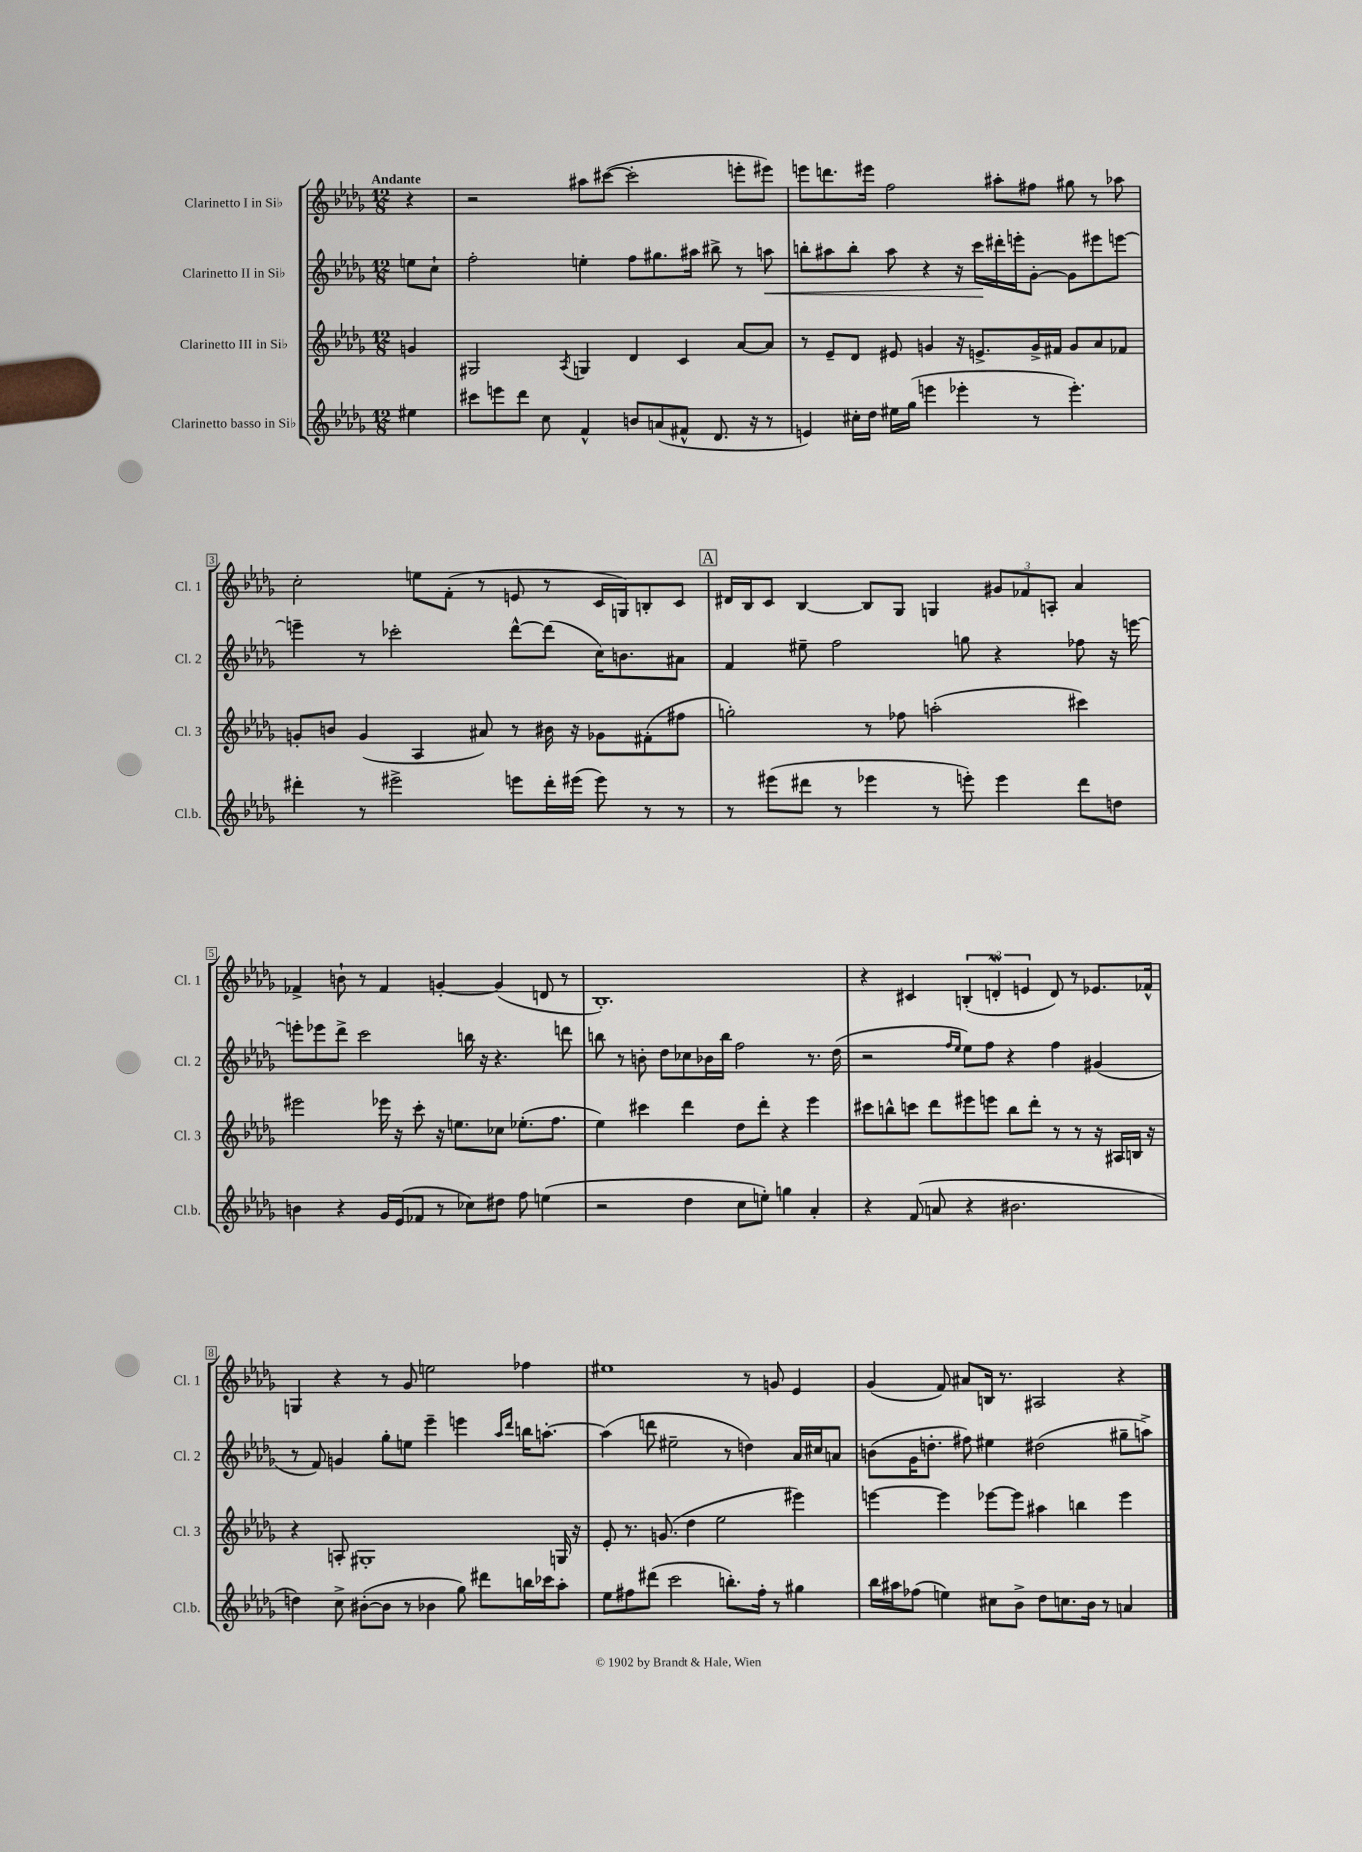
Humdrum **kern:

**kern	**kern	**kern	**dynam	**kern
*part4	*part3	*part2	*part2	*part1
*staff4	*staff3	*staff2	*staff2	*staff1
*I"Clarinetto basso in Si♭	*I"Clarinetto III in Si♭	*I"Clarinetto II in Si♭	*	*I"Clarinetto I in Si♭
*I'Cl.b.	*I'Cl. 3	*I'Cl. 2	*	*I'Cl. 1
*clefG2	*clefG2	*clefG2	*	*clefG2
*k[b-e-a-d-g-]	*k[b-e-a-d-g-]	*k[b-e-a-d-g-]	*	*k[b-e-a-d-g-]
*M12/8	*M12/8	*M12/8	*	*M12/8
=	=	=	=	=
!	!	!	!	!LO:TX:a:B:t=Andante
4ee#X\	4gn/	8een\L	.	4r
.	.	8cc`\J	.	.
=1	=1	=1	=1	=1
8ccc#X\L	2G#X/	2ff'\	.	2r
8eeen\	.	.	.	.
8ddd-\J	.	.	.	.
8cc\	.	.	.	.
.	8qA-/	.	.	.
4f^^/	4Gn/	4een'\	.	8aa#X\L
.	.	.	.	([8ccc#X\J
8bn/L	4d-/	8ff\L	.	2ccc#'\]
(8an/	.	8.gg#X\	.	.
8f#X^^/J	4c/	.	.	.
.	.	16aa#X\Jk	.	.
8.d-/	.	8bb#X^\	.	.
.	[8a-/L	8r	.	8eeen'\L
16r	.	.	.	.
!	!	!	!LO:HP:b	!
8r	8a-/J]	8aan\	<	8eee#X\J)
=2	=2	=2	=2	=2
4en/)	8r	8bbn'\L	.	8eeen\L
.	8e-~/L	8aa#X\	.	8.dddn\
16cc#X'\LL	8d-/J	8bb'\J	.	.
16dd-\JJ	.	.	.	16eee#X\Jk
16ee#X\LL	8e#X/	8aa#\	.	2ff\
(16gg-\JJ	.	.	.	.
4eeen\	4gn/	4r	.	.
4eee-X'\	16r	16r	.	.
.	8.en^/L	16ccc\LL	.	.
.	.	16ddd#X'\	[	8aa#X'\L
.	.	16eeen'\J	.	.
8r	16g^/L	[8g-'\J	.	8ff#X\J
.	16f#X/JJ	.	.	.
4.eee-'\)	8g/L	8g-\L]	.	8gg#X\
.	8a-/	8eee#X\	.	8r
.	8f-X/J	[8eeen\J	.	8aa-X\
!!LO:LB:g=z
=3	=3	=3	=3	=3
4ddd#X'\	8gn'/L	4eeen~\]	.	2cc'\
.	8bn/J	.	.	.
8r	(4g/	8r	.	.
2eee#X^\	.	2ccc-X'\	.	.
.	4A-/	.	.	8een\L
.	.	.	.	(8f'\J
.	8a#X/)	.	.	8r
8eeen\L	8r	[8ddd-^^\L	.	8en/
16ddd#'\L	16b#X\	(8ddd-\J]	.	8r
(16eee#X\JJ	16r	.	.	.
8eee#\)	8g-X\L	16cc\KL)	.	16c/LL
.	.	8.bn\	.	16Gn/J)
8r	(8f#X'\	.	.	8Bn'/
8r	8ff#X\J	8a#X\J	.	8c/J
!!LO:REH:place=s1:t=A
=4	=4	=4	=4	=4
8r	2ggn'\)	4f/	.	16d#X/LL
.	.	.	.	16B-/J
(8eee#X\L	.	.	.	8c/J
8ddd#X\J	.	8ee#X~\	.	[4B-/
8r	.	2ff\	.	.
4eee-X\	8r	.	.	8B-/L]
.	8ff-X\	.	.	8G-/J
8r	(2aan'\	.	.	4Gn/
8eeen'\)	.	8ggn\	.	.
4eee\	.	4r	.	12g#X/L
.	.	.	.	12f-X/
.	.	.	.	12An'/J
8ddd#\L	4ccc#X\)	8ff-X\	.	4a-/
8ddn\J	.	16r	.	.
.	.	[16eeen\	.	.
!!LO:LB:g=z
=5	=5	=5	=5	=5
4bn\	2eee#X\	8eeen'\L]	.	4f-X^/
.	.	8eee-X\	.	.
4r	.	8ddd-^\J	.	8bn`\
.	.	2ccc\	.	8r
16g-/LL	16eee-X\	.	.	4f-/
(16e-/J	16r	.	.	.
8f-X/J	8ccc'\	.	.	.
8r	16r	.	.	[4gn'/
.	8.een\L	.	.	.
8cc-X\L)	.	16bbn\	.	.
.	.	16r	.	.
8dd#X\J	8cc-X\J	4.r	.	(4g/]
8ff\	(8.ee-X'\L	.	.	.
(4een\	.	.	.	8dn/
.	8.ff\J	.	.	.
.	.	8dddn\	.	8r
=6	=6	=6	=6	=6
2r	4ee-\)	8bbn\	.	1.B-')
.	.	8r	.	.
.	4ccc#X\	8bn'\	.	.
.	.	8dd-\L	.	.
4dd-\	4ddd-\	8cc-X\	.	.
.	.	16b-X\L	.	.
.	.	16bb\JJ	.	.
8cc\L	8dd-\L	2ff\	.	.
8een'\J)	8ddd-'\J	.	.	.
4ggn\	4r	.	.	.
4a-'/	4eee-\	8.r	.	.
.	.	(16dd-\	.	.
=7	=7	=7	=7	=7
4r	8ccc#X\L	2r	.	4r
.	8bbn^^\	.	.	.
(8f/	8cccn\J	.	.	4c#X/
8an/	8ddd-\L	.	.	.
.	.	16qqff/LL	.	.
.	.	16qqee-/JJ	.	.
4r	8eee#X\	8ee-\L)	.	(6Bn'/
.	8eeen\J	8ff\J	.	.
.	.	.	.	6dnW'/
2.b#X\	8bb\L	4r	.	.
.	.	.	.	6en/
.	8ddd-'\J	.	.	.
.	8r	4ff\	.	8d/)
.	8r	.	.	8r
.	16r	(4g#X/	.	8.e-X/L
.	16A#X/LL	.	.	.
.	16Bn/JJ	.	.	.
.	16r	.	.	16f-X^^/Jk
!!LO:LB:g=z
=8	=8	=8	=8	=8
4ddn\)	4r	8r	.	4Gn/
.	.	8f/)	.	.
8cc^\	8An'/	4gn/	.	4r
([8b#X'\L	1G#X'	.	.	.
8b#\J]	.	8gg-'\L	.	8r
8r	.	8een\J	.	8g-/
4b-X\	.	4eee-~\	.	2een\
8gg-\)	.	4eeen\	.	.
8ddd#X\L	.	.	.	.
.	.	16qqaa-/LL	.	.
.	.	16qqddd-/JJ	.	.
16bbn\L	.	16bbn\KL	.	4ff-X\
16ccc-X\J	.	[8.aan'\J	.	.
8aa-'\J	16Gn/	.	.	.
.	16r	.	.	.
=9	=9	=9	=9	=9
8ee-\L	8e-'/	(4aa\]	.	1ee#X
8ff#X\	8.r	.	.	.
(8ddd#X\J	.	8dddn\	.	.
.	(8.gn/	.	.	.
2ccc\	.	2ee#X~\	.	.
.	4dd-\	.	.	.
.	2ee-\	.	.	.
8.bbn'\L)	.	8r	.	.
.	.	4ddn\)	.	8r
16ff#'\Jk	.	.	.	.
8r	.	.	.	8gn/
4gg#X\	4eee#X\)	16a-/LL	.	4e-/
.	.	16cc#X/J	.	.
.	.	8an/J	.	.
=10	=10	=10	=10	=10
16bb-\LL	[4eeen\	(8bn\L	.	(4g-/
16aa#X\J	.	.	.	.
(8ff-X\J	.	16g-\K	.	.
.	.	8.ddn'\J	.	.
4een\)	4eee\]	.	.	8f/)
.	.	8ff#X\)	.	8a#X/L
8cc#X\L	[8eee-X\L	4ee#X\	.	16Bn/Jk
.	.	.	.	8.r
8b-^\J	8eee-\J]	.	.	.
8dd-\L	4aa#X\	(2dd#X\	.	2A#X/
8.ccn\	.	.	.	.
.	4bbn\	.	.	.
16b-\Jk	.	.	.	.
8r	.	.	.	.
4an/	4eee-\	8gg#X~\L	.	4r
.	.	8aan^\J)	.	.
==	==	==	==	==
*-	*-	*-	*-	*-
